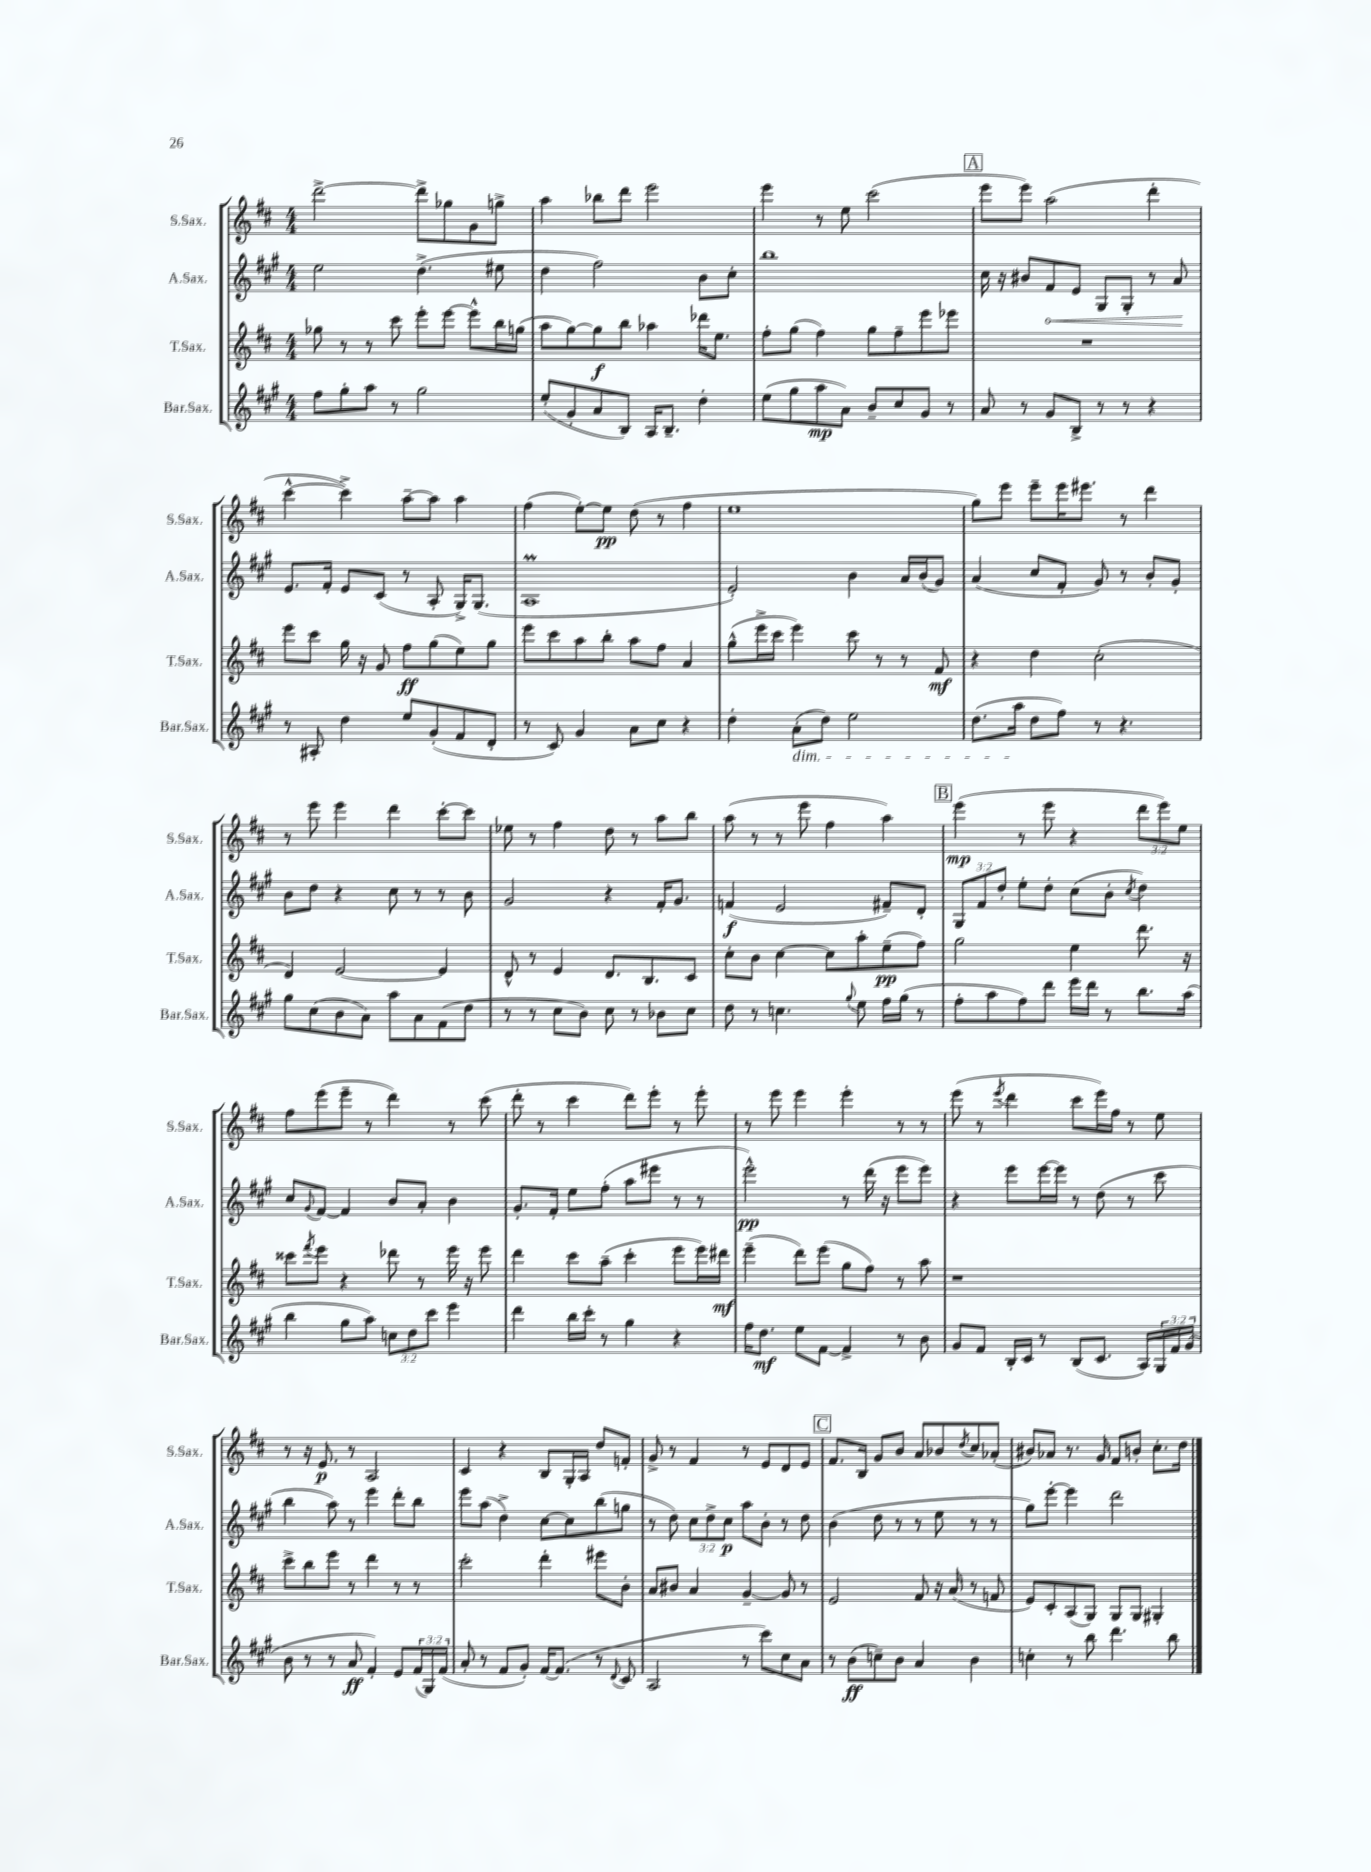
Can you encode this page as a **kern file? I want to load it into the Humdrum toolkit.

**kern	**dynam	**kern	**dynam	**kern	**dynam	**kern	**dynam
*part4	*part4	*part3	*part3	*part2	*part2	*part1	*part1
*staff4	*staff4	*staff3	*staff3	*staff2	*staff2	*staff1	*staff1
*I"Bar.Sax.	*	*I"T.Sax.	*	*I"A.Sax.	*	*I"S.Sax.	*
*I'Bar.Sax.	*	*I'T.Sax.	*	*I'A.Sax.	*	*I'S.Sax.	*
*clefG2	*	*clefG2	*	*clefG2	*	*clefG2	*
*k[f#c#g#]	*	*k[f#c#]	*	*k[f#c#g#]	*	*k[f#c#]	*
*M4/4	*	*M4/4	*	*M4/4	*	*M4/4	*
=2	=2	=2	=2	=2	=2	=2	=2
8ff#\L	.	8gg-X\	.	2ee\	.	[2ddd^\	.
8gg#'\	.	8r	.	.	.	.	.
8aa\J	.	8r	.	.	.	.	.
8r	.	8ccc#\	.	.	.	.	.
2gg#\	.	8eee'\L	.	(4.dd^\	.	8ddd^\L]	.
.	.	[8eee\J	.	.	.	8gg-X\	.
.	.	8eee^^\L]	.	.	.	8g\	.
.	.	16bb\L	.	8ee#X\	.	8ggn^\J	.
.	.	(16ggn\JJ	.	.	.	.	.
=3	=3	=3	=3	=3	=3	=3	=3
(8ee'/L	.	8aa\L	.	4dd\	.	4aa\	.
8g#'/	.	[8gg\)	.	.	.	.	.
8a/	.	8gg\]	f	2ff#\)	.	8bb-X\L	.
8B/J)	.	8bb\J	.	.	.	8ddd\J	.
16A/KL	.	4aa-X\	.	.	.	2eee\	.
8.B~/J	.	.	.	.	.	.	.
4dd'\	.	16ddd-X\KL	.	8b\L	.	.	.
.	.	8.ee\J	.	.	.	.	.
.	.	.	.	8cc#'\J	.	.	.
=4	=4	=4	=4	=4	=4	=4	=4
(8ee\L	.	8ff#'\L	.	1bb	.	4eee\	.
8gg#\	.	(8gg\J	.	.	.	.	.
8aa\	mp	4ff#\)	.	.	.	8r	.
8a\J)	.	.	.	.	.	8ee\	.
8b~/L	.	8gg\L	.	.	.	(2ccc#\	.
8cc#/	.	8ff#~\	.	.	.	.	.
8g#/J	.	8eee\	.	.	.	.	.
8r	.	8eee-X\J	.	.	.	.	.
!!LO:REH:place=s1:t=A
=5	=5	=5	=5	=5	=5	=5	=5
8a/	.	1r	.	16cc#\	.	8eee\L	.
.	.	.	.	16r	.	.	.
8r	.	.	.	8b#X/L	.	8eee\J)	.
!	!	!	!	!	!LO:HP:b	!	!
8g#/L	.	.	.	8f#/	<	(2aa\	.
8B^/J	.	.	.	8e/J	.	.	.
8r	.	.	.	8G#/L	.	.	.
8r	.	.	.	8G#'/J	.	.	.
4r	.	.	.	8r	.	4ddd'\	.
.	.	.	.	8a/	.	.	.
.	.	.	.	.	[	.	.
!!LO:LB:g=z
=6	=6	=6	=6	=6	=6	=6	=6
8r	.	8eee\L	.	8.e/L	.	[4ccc#^^\	.
8A#X'/	.	8ccc#\J	.	.	.	.	.
.	.	.	.	16f#'/Jk	.	.	.
4dd\	.	16gg\	.	8e/L	.	4ccc#^\])	.
.	.	16r	.	.	.	.	.
.	.	8g/	.	(8c#/J	.	.	.
8ee/L	.	8ff#\L	ff	8r	.	[8aa~\L	.
(8g#'/	.	(8gg\	.	8A'/	.	8aa\J]	.
8f#/	.	8ee\)	.	16G#^/KL)	.	4aa\	.
.	.	.	.	(8.G#/J	.	.	.
8d'/J	.	8gg\J	.	.	.	.	.
=7	=7	=7	=7	=7	=7	=7	=7
8r	.	8eee\L	.	1AM	.	(4ff#\	.
8c#/)	.	8ccc#\	.	.	.	.	.
4g#/	.	8aa\	.	.	.	[8ee'\L)	.
.	.	8bb'\J	.	.	.	8ee\J]	pp
8a\L	.	8aa\L	.	.	.	(8dd\	.
8cc#\J	.	8ff#\J	.	.	.	8r	.
4r	.	4a/	.	.	.	4ff#\	.
=8	=8	=8	=8	=8	=8	=8	=8
4dd'\	.	(8gg^^\L	.	2e'/)	.	1ee	.
.	.	16eee^\L	.	.	.	.	.
.	.	16ccc#\JJ	.	.	.	.	.
!LO:TX:b:i:t=dim.	!	!	!	!	!	!	!
(8a'\L	.	4eee\)	.	.	.	.	.
8dd\J)	.	.	.	.	.	.	.
2ee\	.	8ccc#\	.	4b\	.	.	.
.	.	8r	.	.	.	.	.
.	.	8r	.	16a/LL	.	.	.
.	.	.	.	(16b/J	.	.	.
.	.	8f#/	mf	8g#/J)	.	.	.
=9	=9	=9	=9	=9	=9	=9	=9
(8.dd\L	.	4r	.	(4a/	.	8gg\L)	.
.	.	.	.	.	.	8eee\J	.
16aa\Jk	.	.	.	.	.	.	.
8dd\L	.	4dd\	.	8cc#/L	.	8eee~\L	.
8ff#\J)	.	.	.	8f#'/J	.	16eee\K	.
.	.	.	.	.	.	8.eee#X\J	.
8r	.	(2cc#'\	.	8g#/)	.	.	.
4.r	.	.	.	8r	.	8r	.
.	.	.	.	8b'/L	.	4ddd\	.
.	.	.	.	8g#'/J	.	.	.
!!LO:LB:g=z
=10	=10	=10	=10	=10	=10	=10	=10
8gg#\L	.	4d/)	.	8b\L	.	8r	.
(8cc#\	.	.	.	8dd\J	.	8eee\	.
8b\	.	[2e/	.	4r	.	4eee\	.
8a\J)	.	.	.	.	.	.	.
8aa\L	.	.	.	8cc#\	.	4ddd\	.
8a\	.	.	.	8r	.	.	.
(8f#\	.	4e/]	.	8r	.	[8ccc#'\L	.
8dd\J	.	.	.	8b\	.	8ccc#\J]	.
=11	=11	=11	=11	=11	=11	=11	=11
8r	.	8d^^/	.	2g#/	.	8ee-X\	.
8r	.	8r	.	.	.	8r	.
8cc#\L	.	4e/	.	.	.	4ff#\	.
8b\J)	.	.	.	.	.	.	.
8cc#\	.	8.d/L	.	4r	.	8dd\	.
8r	.	.	.	.	.	8r	.
.	.	8.B/	.	.	.	.	.
8b-X\L	.	.	.	16f#'/KL	.	8aa\L	.
.	.	.	.	8.g#/J	.	.	.
8cc#\J	.	8c#/J	.	.	.	8bb\J	.
=12	=12	=12	=12	=12	=12	=12	=12
8dd\	.	8cc#'\L	.	(4fn/	f	(8aa\	.
8r	.	8b\J	.	.	.	8r	.
4.ccn\	.	[4cc#\	.	2e/	.	8r	.
.	.	.	.	.	.	8eee\	.
.	.	8cc#\L]	.	.	.	4ff#\	.
8qqgg#/	.	.	.	.	.	.	.
8ee\	.	8aa'\	.	.	.	.	.
16ff#\LL	.	(8ee~\	pp	8f#X~/L)	.	4aa\)	.
(16gg#\JJ	.	.	.	.	.	.	.
8r	.	8ff#\J)	.	8d'/J	.	.	.
!!LO:REH:place=s1:t=B
=13	=13	=13	=13	=13	=13	=13	=13
8ff#'\L	.	2gg\	.	12G#/L	.	(4eee\	mp
.	.	.	.	12f#/	.	.	.
8aa\	.	.	.	.	.	.	.
.	.	.	.	12dd'/J	.	.	.
8ff#\)	.	.	.	8ee'\L	.	8r	.
8ddd\J	.	.	.	8dd'\J	.	8eee\	.
16eee\LL	.	4ee\	.	(8cc#\L	.	4r	.
16ddd\JJ	.	.	.	.	.	.	.
8r	.	.	.	8b'\J	.	.	.
.	.	.	.	8qcc#/	.	.	.
8.bb\L	.	8.ddd\	.	4dd\)	.	12ddd\L	.
.	.	.	.	.	.	12eee\)	.
.	.	.	.	.	.	12ee\J	.
(16aa\Jk	.	16r	.	.	.	.	.
!!LO:LB:g=z
=14	=14	=14	=14	=14	=14	=14	=14
4bb\	.	8ccc##X\L	.	8cc#/L	.	8ff#\L	.
.	.	8qfff#/	.	8qqg#/	.	.	.
.	.	8eee\J	.	[8f#/J	.	(8eee\	.
8gg#\L	.	4r	.	4f#/]	.	8eee~\J	.
8aa\J)	.	.	.	.	.	8r	.
12ccn\L	.	8ddd-X\	.	8b/L	.	4ddd\)	.
12dd\	.	.	.	.	.	.	.
.	.	8r	.	8a'/J	.	.	.
12ccc#\J	.	.	.	.	.	.	.
4eee\	.	16eee\	.	4b\	.	8r	.
.	.	16r	.	.	.	.	.
.	.	8eee\	.	.	.	(8ccc#\	.
=15	=15	=15	=15	=15	=15	=15	=15
4ddd\	.	4ddd\	.	8.g#'/L	.	8ddd'\	.
.	.	.	.	.	.	8r	.
.	.	.	.	16f#'/Jk	.	.	.
16bb\LL	.	8ccc#\L	.	8ee\L	.	4ccc#\	.
16ccc#'\JJ	.	.	.	.	.	.	.
8r	.	(8aa~\J	.	(8ff#'\J	.	.	.
4gg#\	.	4ccc#'\	.	8aa\L	.	8ddd\L)	.
.	.	.	.	8eee#X\J	.	8eee'\J	.
4r	.	8eee\L	.	8r	.	8r	.
.	.	16eee\L)	.	8r	.	8eee'\	.
.	.	16ddd#X\JJ	mf	.	.	.	.
=16	=16	=16	=16	=16	=16	=16	=16
16ff#\KL	.	(4eee~\	.	2eee^^\)	pp	8r	.
8.dd\J	mf	.	.	.	.	.	.
.	.	.	.	.	.	8eee\	.
8ee\L	.	8ddd\L)	.	.	.	4eee\	.
[8f#\J	.	(8eee\J	.	.	.	.	.
4f#^/]	.	8gg\L	.	8r	.	4eee'\	.
.	.	8ff#\J)	.	(16ddd\	.	.	.
.	.	.	.	16r	.	.	.
8r	.	8r	.	8eee\L	.	8r	.
8b\	.	8aa\	.	8eee\J)	.	8r	.
=17	=17	=17	=17	=17	=17	=17	=17
8g#/L	.	1r	.	4r	.	(8eee\	.
8f#/J	.	.	.	.	.	8r	.
.	.	.	.	.	.	8qeee/	.
16B'/LL	.	.	.	8eee\L	.	4ddd\	.
16c#/JJ	.	.	.	.	.	.	.
8r	.	.	.	[16eee\L	.	.	.
.	.	.	.	16eee\JJ]	.	.	.
(8B/L	.	.	.	8r	.	8ccc#\L	.
8.c#/J	.	.	.	(8dd\	.	16eee\L)	.
.	.	.	.	.	.	16ff#\JJ	.
.	.	.	.	8r	.	8r	.
16A/LL)	.	.	.	.	.	.	.
24G#/	.	.	.	8ccc#\	.	8ee\	.
24f#/	.	.	.	.	.	.	.
(24g#/JJ	.	.	.	.	.	.	.
!!LO:LB:g=z
=18	=18	=18	=18	=18	=18	=18	=18
8b\	.	8ccc#^\L	.	4bb\	.	8r	.
8r	.	8bb\	.	.	.	16r	.
.	.	.	.	.	.	8.e/	p
8r	.	8eee\J	.	8aa\)	.	.	.
8a/	ff	8r	.	8r	.	8r	.
4f#'/)	.	4ddd\	.	4eee\	.	2A/	.
8e/L	.	8r	.	8ddd'\L	.	.	.
(24f#/L	.	8r	.	8bb\J	.	.	.
24G#/)	.	.	.	.	.	.	.
(24f#/JJ	.	.	.	.	.	.	.
=19	=19	=19	=19	=19	=19	=19	=19
8a'/	.	2ccc#'\	.	8eee\L	.	4c#/	.
8r	.	.	.	(8aa\J	.	.	.
8f#/L	.	.	.	4dd^\)	.	4r	.
8g#'/J)	.	.	.	.	.	.	.
[16f#/KL	.	4ddd'\	.	[8cc#\L	.	8B/L	.
(8.f#/J]	.	.	.	.	.	.	.
.	.	.	.	8cc#\]	.	16G'/L	.
.	.	.	.	.	.	16A/JJ	.
8r	.	8eee#X\L	.	(8bb\	.	8dd/L	.
8qqd/	.	.	.	.	.	.	.
8c#/	.	8b'\J	.	8ggn\J	.	8fn'/J	.
=20	=20	=20	=20	=20	=20	=20	=20
2A/	.	8a/L	.	8r	.	8g^/	.
.	.	8b#X/J	.	8dd\)	.	8r	.
.	.	4a/	.	12cc#\L	.	4f#/	.
.	.	.	.	12dd^\	.	.	.
.	.	.	.	12cc#\J	p	.	.
8r	.	[4g~/	.	8aa\L	.	8r	.
8ccc#\L)	.	.	.	8b'\J	.	8e/L	.
8cc#\	.	8g/]	.	8r	.	8d/	.
8a\J	.	8r	.	8dd\	.	8e/J	.
!!LO:REH:place=s1:t=C
=21	=21	=21	=21	=21	=21	=21	=21
8r	.	2e/	.	(4b\	.	8.f#/L	.
(8b\L	ff	.	.	.	.	.	.
.	.	.	.	.	.	16B/Jk	.
8ccn~\)	.	.	.	8dd\	.	8g/L	.
8b\J	.	.	.	8r	.	8b/J	.
4a/	.	8f#/	.	8r	.	8a/L	.
.	.	16r	.	8ee\	.	8b-X/	.
.	.	(16a/	.	.	.	.	.
.	.	.	.	.	.	8qdd/	.
4b\	.	8r	.	8r	.	8cc#/	.
.	.	8fn/	.	8r	.	(8a-X'/J	.
=22	=22	=22	=22	=22	=22	=22	=22
4ccn'\	.	8e/L)	.	8gg#\L)	.	8b#X/L)	.
.	.	8c#'/	.	[8eee'\J	.	8a-X/J	.
8r	.	(8A/	.	4eee\]	.	8.r	.
8bb\	.	8G/J)	.	.	.	.	.
.	.	.	.	.	.	16g/	.
4.ddd\	.	8G/L	.	2ddd\	.	8f#/L	.
.	.	8G/J	.	.	.	8bn'/J	.
.	.	4G#X'/	.	.	.	8.cc#'\L	.
8bb\	.	.	.	.	.	.	.
.	.	.	.	.	.	16dd\Jk	.
==	==	==	==	==	==	==	==
*-	*-	*-	*-	*-	*-	*-	*-
